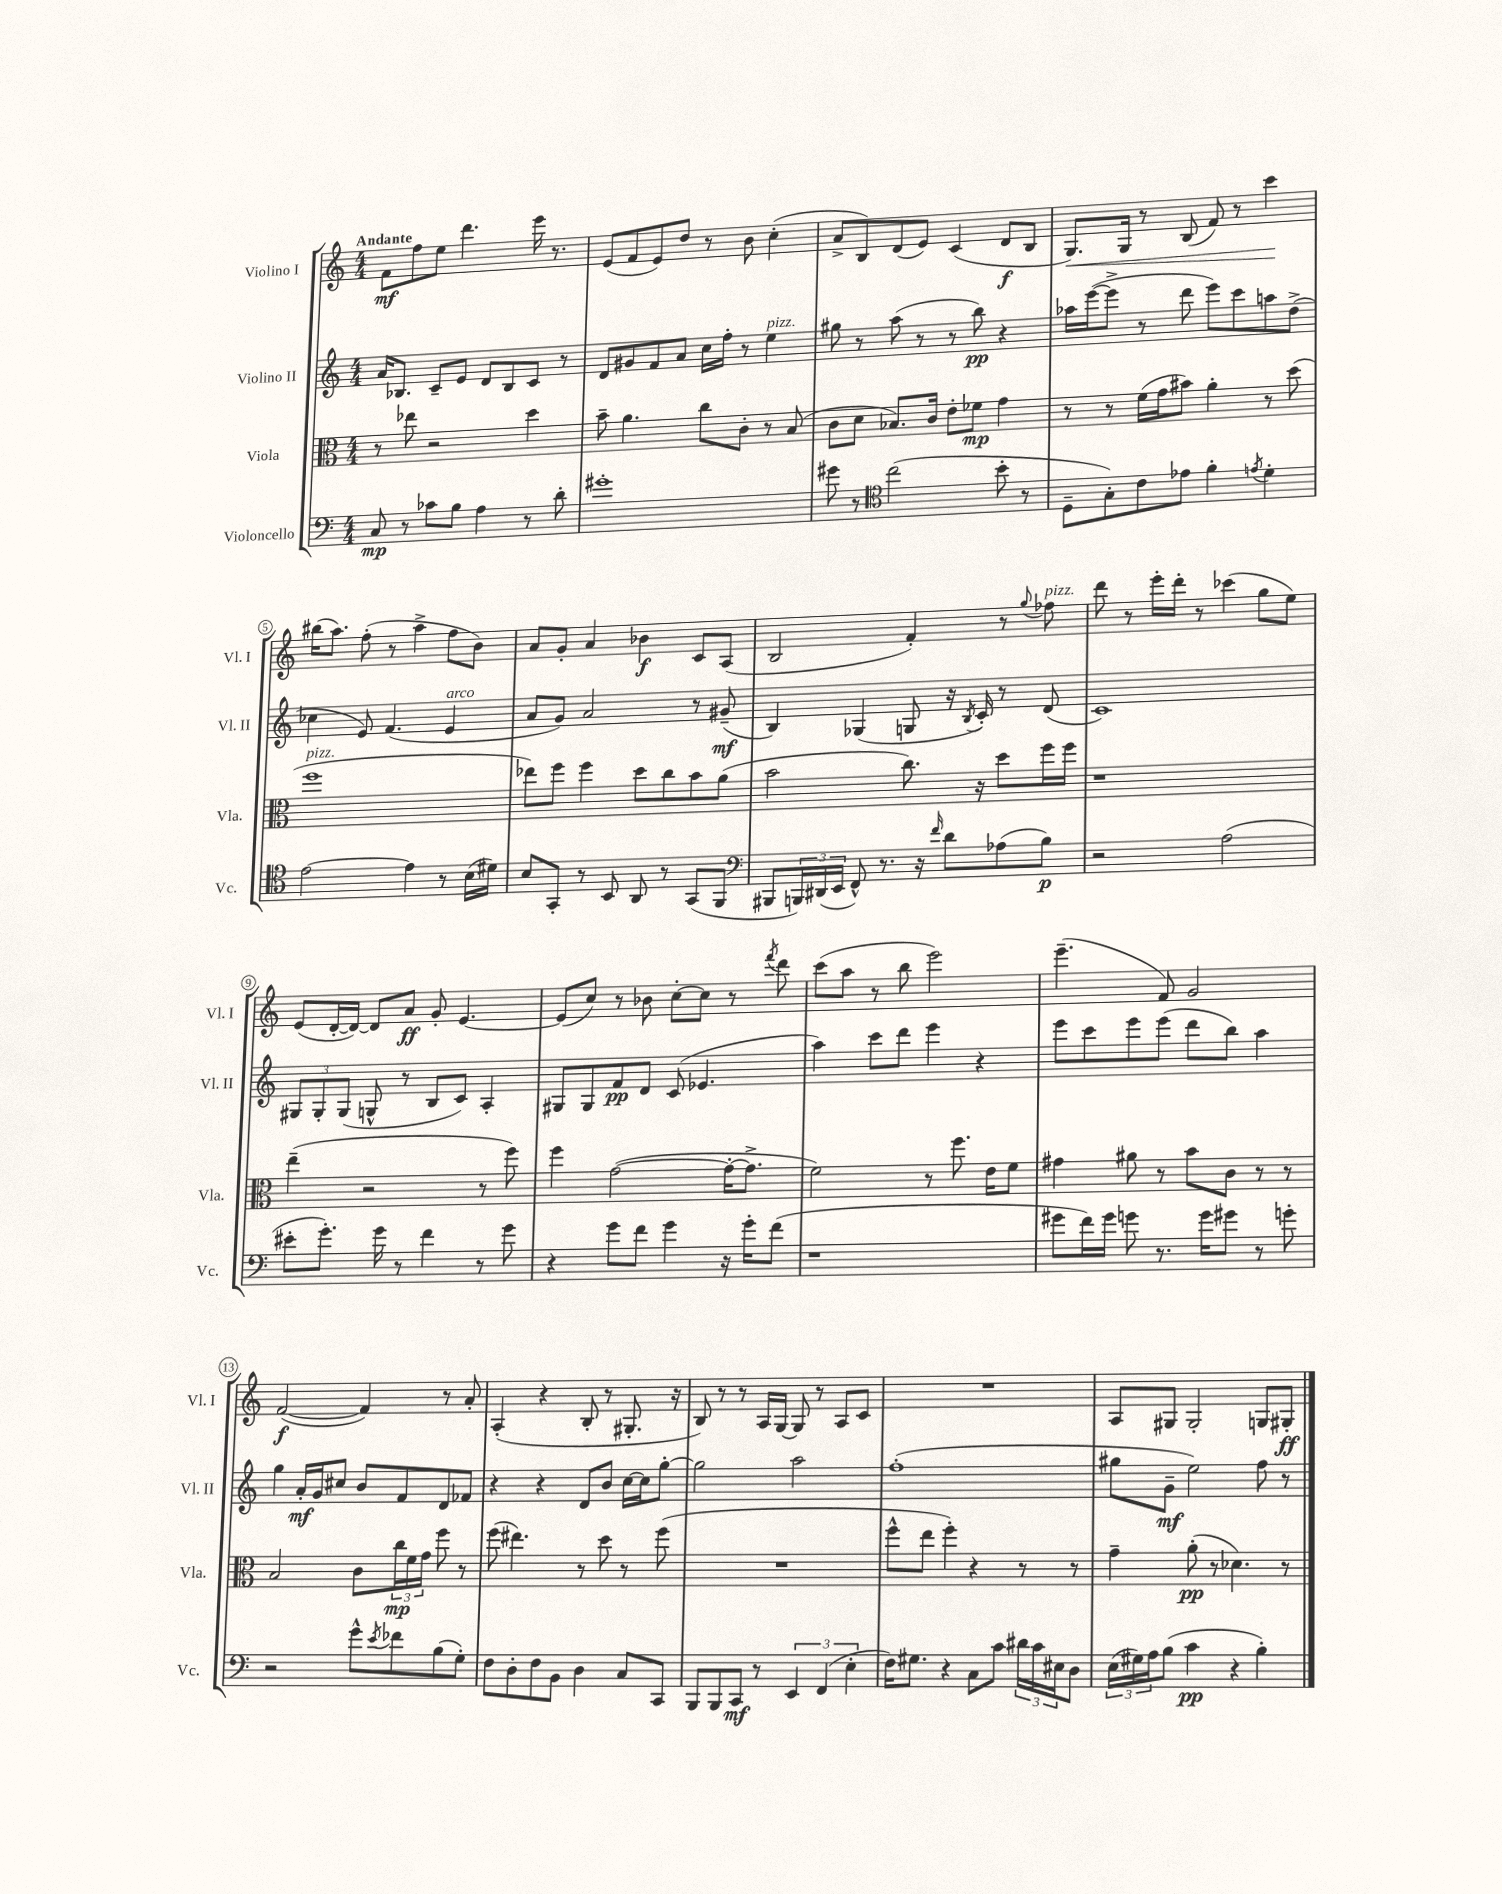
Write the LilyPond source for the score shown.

<<
\new StaffGroup <<
\new Staff = "s0" \with { instrumentName = "Violino I" shortInstrumentName = "Vl. I" } {
    \clef treble \key c \major \numericTimeSignature \time 4/4 \tempo "Andante"
    f'8\mf f''8 e''8 d'''4. e'''16 r8. |
    e'8( f'8 e'8) d''8 r8 b'8 c''4-.( |
    a'8-> b8) d'8( e'8) c'4( d'8\f b8 |
    g8.\<) g16 r8 b8( f'8) r8 c'''4\! |
    bis''16( a''8.) f''8-.( r8 a''4-> f''8 b'8) |
    a'8 g'8-. a'4 bes'4\f c'8 a8( |
    b2 f'4-.) r8 \appoggiatura { g''8 } fes''8^\markup { \italic "pizz." } |
    d'''8 r8 e'''16-. d'''16-. r8 ces'''4( g''8 e''8) |
    e'8( d'16~-. d'16~) d'8 a'8\ff g'8-. e'4.~ |
    e'8( c''8) r8 bes'8 c''8~-. c''8 r8 \acciaccatura { f'''8 } d'''8 |
    c'''8( a''8 r8 b''8 e'''2) |
    e'''4.--( f'8) g'2 |
    f'2~\f( f'4) r8 a'8-. |
    a4-.( r4 b8-. r8 gis8.-. r16 |
    b8) r8 r8 a16 g16~ g8 r8 a8 c'8 |
    R1 |
    a8 gis8 gis2-. g8 gis8-.\ff \bar "|." |
}
\new Staff = "s1" \with { instrumentName = "Violino II" shortInstrumentName = "Vl. II" } {
    \clef treble \key c \major \numericTimeSignature \time 4/4
    a'16 bes8. c'8-- e'8 d'8 bes8 c'8 r8 |
    d'8 gis'8 f'8 a'8 c''16 f''16-. r8 e''4^\markup { \italic "pizz." } |
    gis''8 r8 a''8( r8 r8 b''8\pp) r4 |
    aes''16 e'''16~( e'''8-> r8 d'''8 e'''8) c'''8 a''8 d''8->( |
    ces''4 e'8) f'4.( e'4^\markup { \italic "arco" } |
    a'8 g'8) a'2 r8 gis'8--\mf( |
    b4) ges4( g8 r16 \acciaccatura { b8 } c'16-.) r8 d'8( |
    c'1) |
    \tuplet 3/2 { gis8 gis8-. gis8( } g8-^ r8 b8 c'8) a4-. |
    gis8 gis8 f'8\pp d'8 c'8( ees'4. |
    a''4) c'''8 d'''8 e'''4 r4 |
    e'''8 c'''8 e'''8 e'''8( d'''8 b''8) a''4 |
    g''4 a'16-.\mf g'16 cis''8 b'8 f'8 d'8 fes'8 |
    r4 r4 d'8 b'8 c''16~ c''16 g''8~-. |
    g''2 a''2 |
    f''1-.( |
    gis''8 g'8--\mf e''2) f''8 r8 \bar "|." |
}
\new Staff = "s2" \with { instrumentName = "Viola" shortInstrumentName = "Vla." } {
    \clef alto \key c \major \numericTimeSignature \time 4/4
    r8 ees''8 r2 d''4 |
    b'8-- a'4. c''8 c'8-. r8 b8( |
    c'8 d'8 bes8.) c'16 e'8-. fes'8\mp g'4 |
    r8 r8 f'16( g'16 bis'8) a'4-. r8 d''8( |
    f''1^\markup { \italic "pizz." } |
    ees''8) f''8 f''4 d''8 c''8 b'8 a'8( |
    b'2 c''8.) r16 d''8 f''16 f''16 |
    r1 |
    e''4--( r2 r8 f''8) |
    f''4 g'2~( g'16~-. g'8.-> |
    f'2) r8 f''8. e'16 f'8 |
    gis'4 ais'8 r8 b'8 c'8 r8 r8 |
    b2 c'8 \tuplet 3/2 { c''16\mp f'16 g'16 } f''8 r8 |
    f''8( eis''4.) r8 d''8 r8 f''8( |
    R1 |
    f''8-^ e''8 f''4-.) r4 r8 r8 |
    g'4-- a'8-.\pp( r8 des'4.) r8 \bar "|." |
}
\new Staff = "s3" \with { instrumentName = "Violoncello" shortInstrumentName = "Vc." } {
    \clef bass \key c \major \numericTimeSignature \time 4/4
    c8\mp r8 ces'8 b8 a4 r8 d'8-. |
    gis'1-. |
    gis'8 r8 \clef tenor c''2( b'8-. r8 |
    d8-- g8-.) c'8 ees'8 f'4-. \acciaccatura { e'8 } d'4-. |
    e'2~ e'4 r8 b16( dis'16) |
    b8 g,8-. r8 b,8 a,8 r8 g,8( f,8 |
    \clef bass bis,,8 \tuplet 3/2 { b,,16) dis,16( e,16 } f,8-^) r8. r16 \grace { f'16 } d'8 aes8( b8\p) |
    r2 a2( |
    eis'8-. g'8.-.) g'16 r8 f'4 r8 g'8 |
    r4 g'8 f'8 g'4 r16 g'16-. f'8( |
    r1 |
    gis'8 f'16) gis'16 g'8 r8. g'16 gis'8 r8 g'8-. |
    r2 g'8-^ \acciaccatura { e'8 } fes'8 b8( g8-.) |
    f8 d8-. f8 b,8 d4 c8 c,8 |
    b,,8 b,,8 c,8\mf r8 \tuplet 3/2 { e,4 f,4( e4-. } |
    f16) gis8. r4 c8 c'8 \tuplet 3/2 { dis'16 c'16 eis16 } d8 |
    \tuplet 3/2 { e16( gis16) a16 } b8( c'4\pp r4 b4-.) \bar "|." |
}
>>
>>
\layout { \context { \Score \override BarNumber.stencil = #(make-stencil-circler 0.1 0.3 ly:text-interface::print) } }
